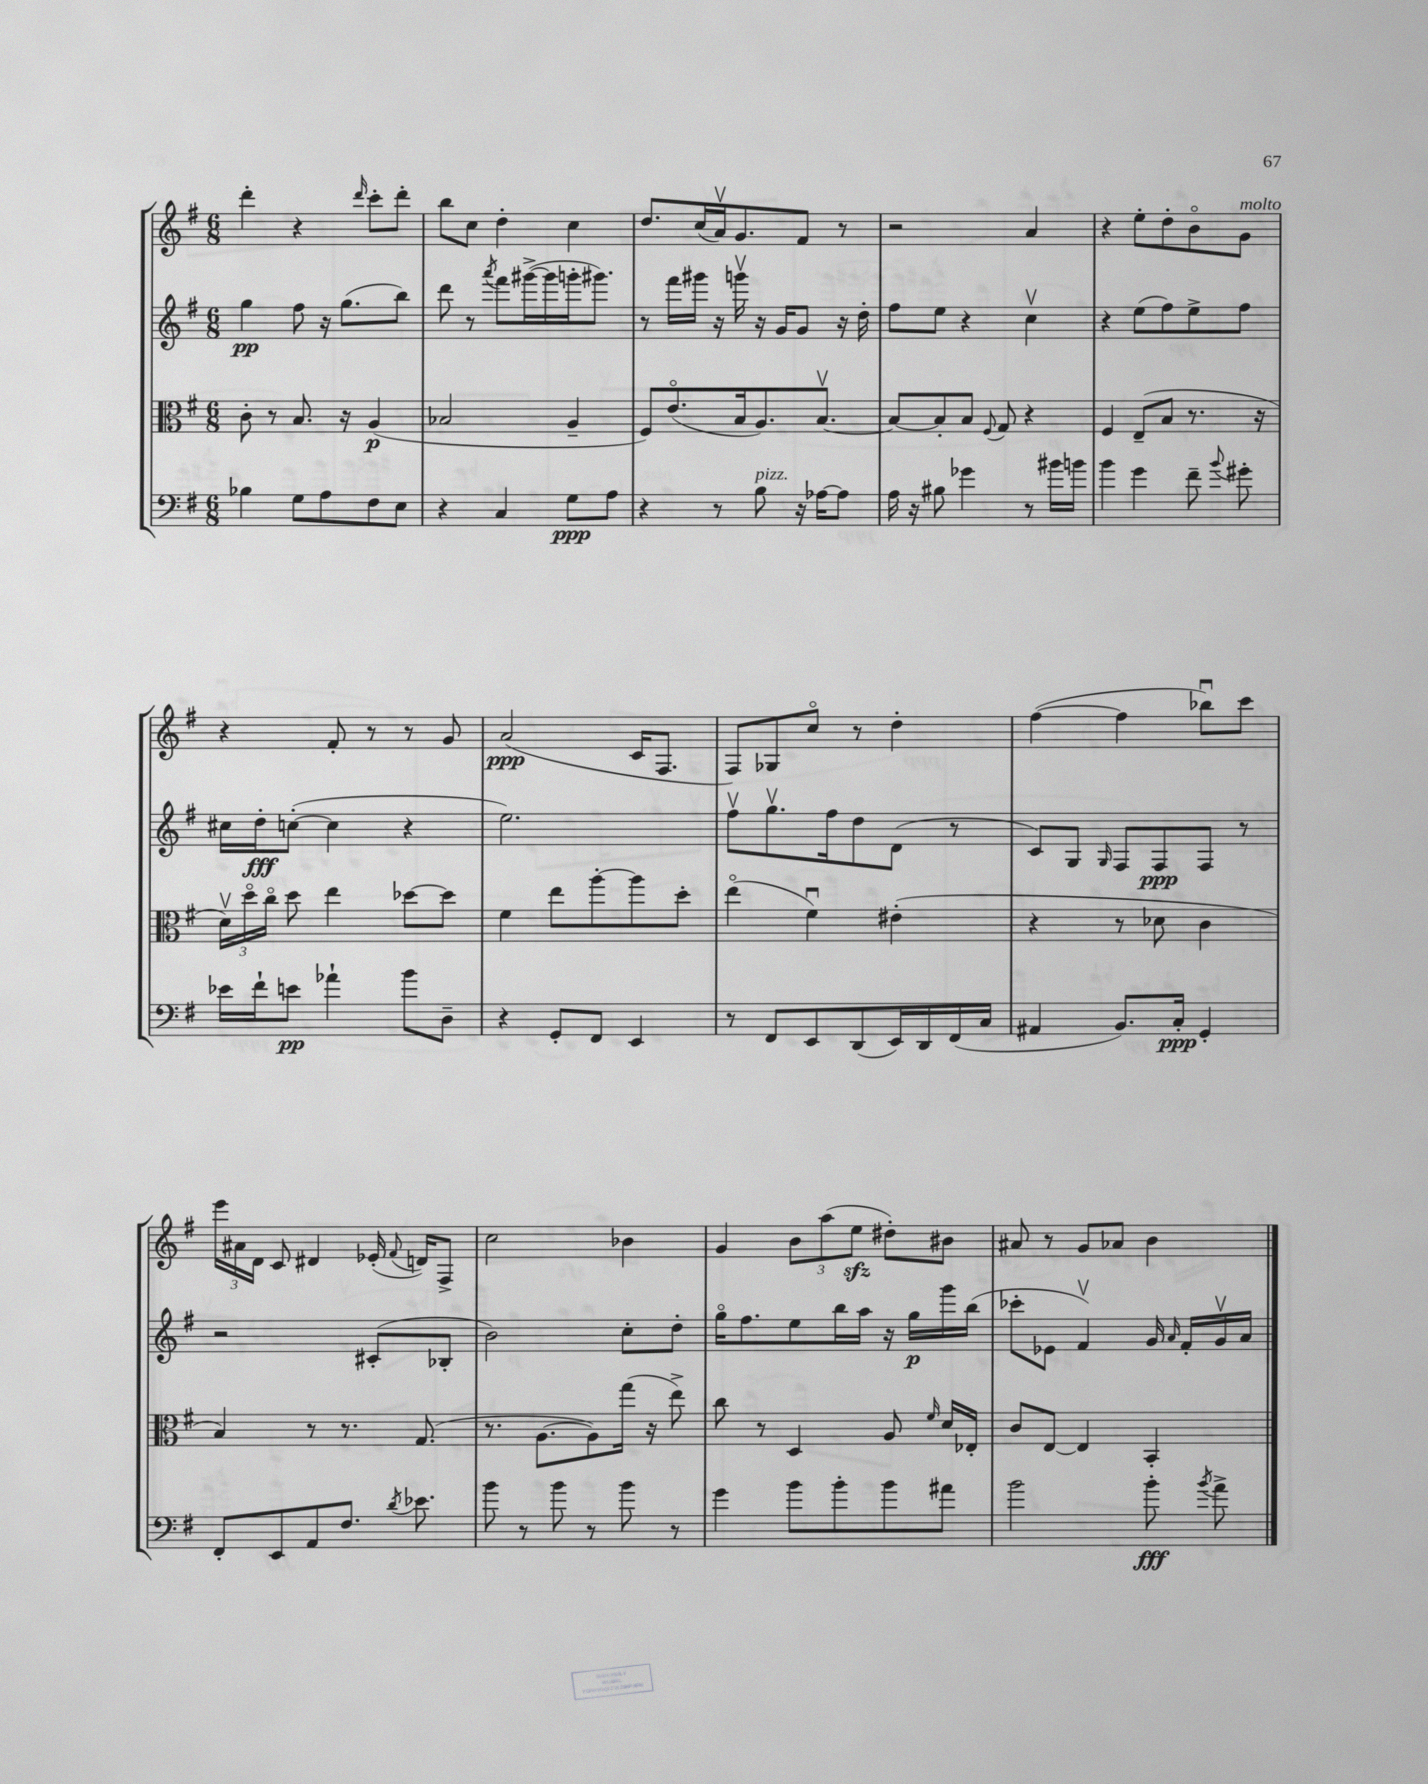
<<
\new StaffGroup <<
\new Staff = "s0" {
    \clef treble \key g \major \numericTimeSignature \time 6/8
    \autoBeamOff d'''4-. r4 \grace { d'''16 } c'''8[-. d'''8]-. |
    b''8[ c''8] d''4-. c''4 |
    d''8.[ c''16( a'16\upbow) g'8. fis'8] r8 |
    r2 a'4 |
    r4 e''8[-. d''8-. b'8\flageolet g'8]^\markup { \italic "molto" } |
    r4 fis'8-. r8 r8 g'8 |
    a'2\ppp( c'16[ fis8.] |
    fis8[) ges8 c''8]\flageolet r8 d''4-. |
    fis''4~( fis''4 bes''8[\downbow) c'''8] |
    \tuplet 3/2 { e'''16[ ais'16 d'16] } c'8 dis'4 ees'16-.( \appoggiatura { fis'8 } d'16[) fis8]-> |
    c''2 bes'4 |
    g'4 \tuplet 3/2 { b'8[ a''8( e''8]\sfz } dis''8[-.) bis'8] |
    ais'8 r8 g'8[ aes'8] b'4 \bar "|." |
}
\new Staff = "s1" {
    \clef treble \key g \major \numericTimeSignature \time 6/8
    \autoBeamOff g''4\pp fis''8 r16 g''8.[( b''8]) |
    d'''8 r8 \acciaccatura { a'''8 } fis'''8[ gis'''16~->( gis'''16 g'''16-. gis'''8.]) |
    r8 fis'''16[ gis'''16] r16 g'''16\upbow r16 g'16[ g'8] r16 d''16-. |
    fis''8[ e''8] r4 c''4\upbow |
    r4 e''8[( fis''8) e''8-> fis''8] |
    cis''16[ d''16-.\fff c''8]~-.( c''4 r4 |
    e''2.) |
    fis''8[\upbow g''8.\upbow fis''16 d''8 d'8]( r8 |
    c'8[) g8] \grace { g16 } fis8[ fis8\ppp fis8] r8 |
    r2 cis'8[-.( bes8]-. |
    b'2) c''8[-. d''8]-. |
    g''16[\flageolet fis''8. e''8 b''16 a''16] r16 g''16[\p g'''16 b''16]( |
    ces'''8[-. ees'8] fis'4\upbow) g'16 \grace { a'16 } fis'16[-. g'16\upbow a'16] \bar "|." |
}
\new Staff = "s2" {
    \clef alto \key g \major \numericTimeSignature \time 6/8
    \autoBeamOff c'8-. r8 b8. r16 a4\p( |
    bes2 a4-- |
    fis8[) e'8.\flageolet( b16 a8.) b8.]~\upbow |
    b8[~ b8-. b8] \appoggiatura { fis8 } g8 r4 |
    fis4 e8[--( b8] r8. r16 |
    \tuplet 3/2 { d'16[\upbow) d''16\flageolet c''16]\flageolet } d''8 e''4 des''8[~ des''8] |
    fis'4 e''8[ a''8~-. a''8 d''8]-. |
    e''4\flageolet( fis'4\downbow) eis'4-.( |
    r4 r8 des'8 c'4 |
    b4) r8 r8. g8.( |
    r8. a8.[~ a8) g''16]( r16 e''8->) |
    c''8 r8 d4 a8 \grace { fis'16 } d'16[ ees16]-. |
    c'8[ e8]~ e4 b,4-. \bar "|." |
}
\new Staff = "s3" {
    \clef bass \key g \major \numericTimeSignature \time 6/8
    \autoBeamOff bes4 g8[ a8 fis8 e8] |
    r4 c4 g8[\ppp a8] |
    r4 r8 b8^\markup { \italic "pizz." } r16 aes16[~ aes8] |
    a16 r16 bis8 ges'4 r8 bis'16[ b'16] |
    b'4 g'4 fis'8-- \appoggiatura { b'8 } gis'8-. |
    ees'16[ fis'16-! e'8]\pp aes'4-! b'8[ d8]-- |
    r4 g,8[-. fis,8] e,4 |
    r8 fis,8[ e,8 d,8( e,16) d,16 fis,16( c16] |
    ais,4 b,8.[) c16]-.\ppp g,4-. |
    fis,8[-. e,8 a,8 fis8.] \acciaccatura { d'8 } ees'8. |
    b'8 r8 b'8 r8 b'8 r8 |
    g'4 b'8[ b'8-. b'8 ais'8] |
    b'2 b'8-.\fff \acciaccatura { b'8 } a'8-> \bar "|." |
}
>>
>>
\layout { \context { \Score \remove "Bar_number_engraver" } }
